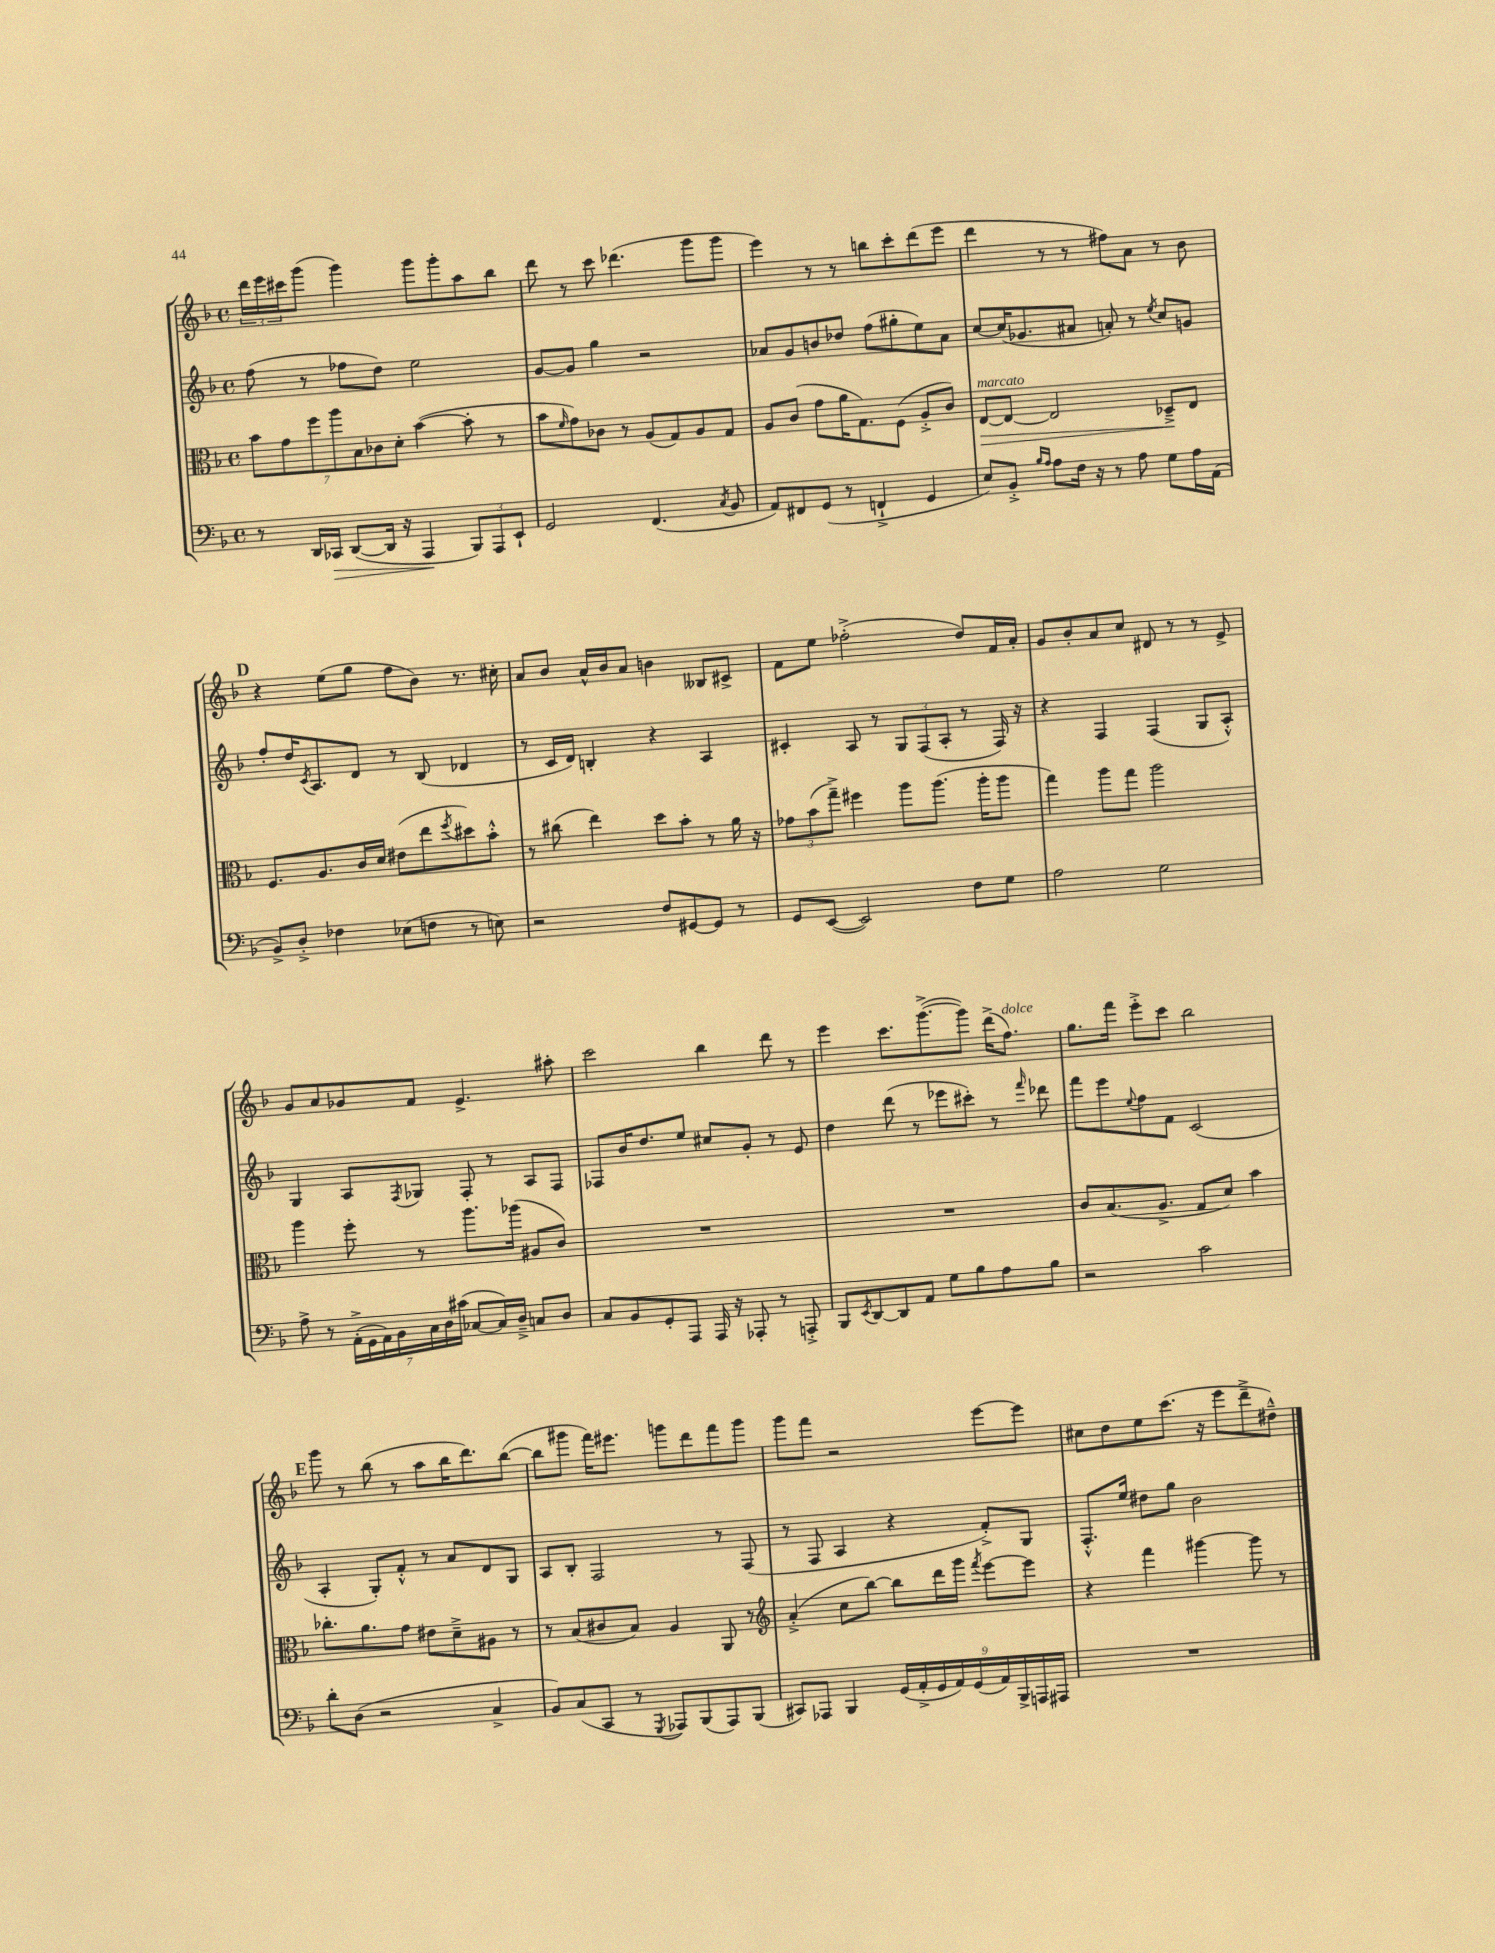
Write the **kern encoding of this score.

**kern	**dynam	**kern	**dynam	**kern	**kern
*part4	*part4	*part3	*part3	*part2	*part1
*staff4	*staff4	*staff3	*staff3	*staff2	*staff1
*clefF4	*	*clefC3	*	*clefG2	*clefG2
*k[b-]	*	*k[b-]	*	*k[b-]	*k[b-]
*M4/4	*	*M4/4	*	*M4/4	*M4/4
*met(c)	*	*met(c)	*	*met(c)	*met(c)
=25	=25	=25	=25	=25	=25
8r	.	14b-\L	.	(8ff\	24ddd\LL
.	.	.	.	.	24eee\
.	.	14g\	.	.	.
.	.	.	.	.	24ccc#X\J
16DD/LL	.	.	.	8r	(8ggg\J
.	.	14ff\	.	.	.
!	!LO:HP:b	!	!	!	!
16CC-X/JJ	>	.	.	.	.
.	.	14aa\	.	.	.
([8DD/L	.	.	.	8ff-X\L	4ggg\)
.	.	14B-\	.	.	.
.	.	14c-X\	.	.	.
16DD/Jk]	.	.	.	8dd\J)	.
.	.	14d'\J	.	.	.
16r	.	.	.	.	.
4AAA/	.	([4b-\	.	2ee\	8ggg\L
.	.	.	.	.	8ggg'\
12BBB-/L)	]	8b-'\]	.	.	8aa\
12AAA/	.	.	.	.	.
.	.	8r	.	.	8bb-\J
12EE`/J	.	.	.	.	.
=26	=26	=26	=26	=26	=26
2GG/	.	8b-\L	.	[8g/L	8ddd\
.	.	16qqf/	.	.	.
.	.	8g\)	.	8g/J]	8r
.	.	8c-X\J	.	4gg\	8ccc\
.	.	8r	.	.	(4.ddd-X\
(4.FF/	.	(8A/L	.	2r	.
.	.	8G/)	.	.	.
.	.	8A/	.	.	8ggg\L
8qC/	.	.	.	.	.
8BB-/	.	8G/J	.	.	8ggg\J
=27	=27	=27	=27	=27	=27
8AA/L)	.	8A/L	.	8a-X/L	4eee\)
8FF#X/	.	(8c/J	.	8g/	.
(8GG/J	.	8g\L	.	8bn/	8r
8r	.	16a\K	.	8dd-X/J	8r
.	.	8.G\)	.	.	.
4FFn`^/	.	.	.	(8ff\L	8bbn\L
.	.	(8F\J	.	8gg#X'\	8ccc'\
4GG/	.	8A'^/L	.	8ee\)	(8ddd\
.	.	8c/J)	.	8a-\J	8eee\J
=28	=28	=28	=28	=28	=28
!	!	!LO:TX:a:i:t=marcato	!	!	!
!	!	!	!LO:HP:b	!	!
8E/L)	.	[8E/L	>	[8cc/L	4ddd\
8BB-'^/J	.	8E/J_	.	(16cc/K]	.
.	.	.	.	8.g-X/	.
16qqB-/LL	.	.	.	.	.
16qqA/JJ	.	.	.	.	.
8A\L	.	2E/]	.	.	8r
16F\Jk	.	.	.	8a#X/J	8r
16r	.	.	.	.	.
8r	.	.	.	8an'/)	8ff#X\L)
8A\	.	.	.	8r	8a\J
.	.	.	.	8qee/	.
8G\L	.	8D-X~^/L	.	8cc/L	8r
16A\L	.	8E/J	]	8gn/J	8b-\
(16AA\JJ	.	.	.	.	.
!!LO:LB:g=z
!!LO:REH:place=s1:t=D
=29	=29	=29	=29	=29	=29
8BB-^/L)	.	8.F/L	.	8ff'/L	4r
8D'^/J	.	.	.	16dd/K	.
.	.	.	.	8qc/	.
.	.	8.A/	.	8.A/	.
4F-X\	.	.	.	.	(8ee\L
.	.	16c/L	.	8d/J	8gg\J
.	.	16d/JJ	.	.	.
(8E-X\L	.	(8e#X\L	.	8r	8ff\L
8Fn\J	.	8ee\	.	(8B-/	8b-\J)
.	.	8qff/	.	.	.
8r	.	8dd#X\)	.	4d-X/	8.r
8En\)	.	8b-'^^\J	.	.	.
.	.	.	.	.	16cc#X'\
=30	=30	=30	=30	=30	=30
2r	.	8r	.	8r	8a/L
.	.	(8cc#X\	.	16c/LL	8b-/J
.	.	.	.	16d/JJ)	.
.	.	4ee\)	.	4Bn'/	16a^^/LL
.	.	.	.	.	16b-/J
.	.	.	.	.	8a/J
8F/L	.	8dd\L	.	4r	4bn\
[8GG#X/	.	8b-'\J	.	.	.
8GG#/J]	.	8r	.	4A/	8B--X/L
8r	.	16a\	.	.	8c#X^/J
.	.	16r	.	.	.
=31	=31	=31	=31	=31	=31
8GG/L	.	12g-X\L	.	4c#X'/	8f\L
.	.	(12b-\	.	.	.
([8EE/J	.	.	.	.	8ee\J
.	.	12gg~^\J)	.	.	.
2EE/])	.	4ff#X\	.	8A/	(2ff-X'^\
.	.	.	.	8r	.
.	.	8aa\L	.	12G/L	.
.	.	.	.	(12F/	.
.	.	(8.aa\J	.	.	.
.	.	.	.	12A'/J	.
8F\L	.	.	.	8r	8dd/L)
.	.	16aa'\KL	.	.	.
8G\J	.	8aa\J	.	16F/)	16f/L
.	.	.	.	16r	16a'/JJ
=32	=32	=32	=32	=32	=32
2A\	.	4gg\)	.	4r	8g/L
.	.	.	.	.	8b-'/
.	.	8aa\L	.	4F/	8a/
.	.	8gg\J	.	.	8cc/J
2G\	.	2aa\	.	(4F/	8d#X/
.	.	.	.	.	8r
.	.	.	.	8G/L	8r
.	.	.	.	8A'^^/J)	8e^/
!!LO:LB:g=z
=33	=33	=33	=33	=33	=33
8A^\	.	4aa\	.	4G/	8g/L
8r	.	.	.	.	8a/
(28AA'^\LL	.	8ff'\	.	8A/L	8g-X/
28GG\	.	.	.	.	.
28AA\)	.	.	.	.	.
28BB-\	.	.	.	.	.
.	.	.	.	8qF/	.
.	.	8r	.	8G-X/J	8f/J
28C\	.	.	.	.	.
28D\	.	.	.	.	.
(28c#X\JJ	.	.	.	.	.
[8C-X/L	.	8.aa\L	.	8F'/	4.e^/
16C-/L])	.	.	.	8r	.
16D~^/JJ	.	(16aa-X\Jk	.	.	.
8Cn/L	.	8A#X/L	.	8A/L	.
8D/J	.	8c/J)	.	8F/J	8aa#X'\
=34	=34	=34	=34	=34	=34
8C/L	.	1r	.	8F-X/L	2ccc\
8BB-/	.	.	.	16b-/K	.
.	.	.	.	8.dd/	.
8GG'/	.	.	.	.	.
8AAA/J	.	.	.	8ee/J	.
16AAA/	.	.	.	8cc#X/L	4bb-\
16r	.	.	.	.	.
8AAA-X'/	.	.	.	8g'/J	.
8r	.	.	.	8r	8ddd\
8AAAn'^/	.	.	.	8e/	8r
=35	=35	=35	=35	=35	=35
8BBB-/L	.	1r	.	4dd\	4eee\
8qEE/	.	.	.	.	.
[8DD/	.	.	.	.	.
8DD/]	.	.	.	(8ddd\	8.ccc\L
8AA/J	.	.	.	8r	.
.	.	.	.	.	([8.ggg^\
8G\L	.	.	.	8eee-X\L	.
8B-\	.	.	.	8ccc#X'\J)	8ggg\J])
8A\	.	.	.	8r	(16ddd^\KL
!	!	!	!	!	!LO:TX:a:i:t=dolce
.	.	.	.	.	8.ff\J)
.	.	.	.	16qqfff/	.
8B-\J	.	.	.	8ddd-X\	.
=36	=36	=36	=36	=36	=36
2r	.	8c/L	.	8fff\L	8.gg\L
.	.	(8.B-/	.	8eee\	.
.	.	.	.	.	16fff\Jk
.	.	.	.	8qqee/	.
.	.	.	.	8ff\	8eee'^\L
.	.	8.A^/J	.	.	.
.	.	.	.	8f\J	8ccc\J
2c\	.	8G/L	.	(2c/	2bb-\
.	.	8d/J)	.	.	.
.	.	4b-\	.	.	.
!!LO:LB:g=z
!!LO:REH:place=s1:t=E
=37	=37	=37	=37	=37	=37
8d'\L	.	8.cc-X'\L	.	4A'/	8ggg\
(8D\J	.	.	.	.	8r
.	.	8.a\	.	.	.
2r	.	.	.	8G'/L)	(8bb-\
.	.	8g\J	.	8f'^^/J	8r
.	.	8e#X\L	.	8r	8aa\L
.	.	8d~^\	.	8a/L	16bb-\K
.	.	.	.	.	8.ddd\)
4C^/	.	8A#X\J	.	8d/	.
.	.	8r	.	8G/J	([8bb-\J
=38	=38	=38	=38	=38	=38
8BB-/L)	.	8r	.	8A/L	8bb-\L]
(8C/	.	(8B-/L	.	8B-'/J	8ggg#X\J
8CC/J	.	8c#X/	.	2F/	16fff\KL)
.	.	.	.	.	8.eee#X\J
8r	.	8B-/J)	.	.	.
8qGGG/	.	.	.	.	.
8AAA-X/L)	.	4A/	.	.	8gggn\L
(8BBB-/	.	.	.	.	8ddd\
8AAA-/)	.	8AA/	.	8r	8fff\
(8BBB-/J	.	8r	.	(8F/	8ggg\J
=39	=39	=39	=39	=39	=39
*	*	*clefG2	*	*	*
8CC#X/L)	.	(4a'^/	.	8r	8ggg\L
8AAA-X/J	.	.	.	8F/	8fff\J
4BBB-/	.	8cc\L	.	4A/	2r
.	.	[8bb-\J)	.	.	.
(18GG/LL	.	8bb-\L]	.	4r	.
18AA'^/	.	.	.	.	.
18GG/	.	.	.	.	.
.	.	16ddd\L	.	.	.
18AA/)	.	.	.	.	.
.	.	16ggg\JJ	.	.	.
(18GG/	.	.	.	.	.
.	.	8qfff/	.	.	.
.	.	[8eee\L	.	8f'^/L)	[8eee\L
18AA/)	.	.	.	.	.
18BBB-^/	.	.	.	.	.
.	.	8eee\J]	.	8G/J	8eee\J]
18AAAn/	.	.	.	.	.
18AAA#X/JJ	.	.	.	.	.
=40	=40	=40	=40	=40	=40
1r	.	4r	.	8.F'^^/L	8cc#X\L
.	.	.	.	.	8dd\
.	.	.	.	16ee/Jk	.
.	.	4fff\	.	8dd#X\L	8ee\
.	.	.	.	8gg\J	(8.ccc\J
.	.	[4ggg#X\	.	2b-\	.
.	.	.	.	.	16r
.	.	.	.	.	8eee\L
.	.	8ggg#\]	.	.	8ddd~^\
.	.	8r	.	.	8dd#X~^^\J)
==	==	==	==	==	==
*-	*-	*-	*-	*-	*-
